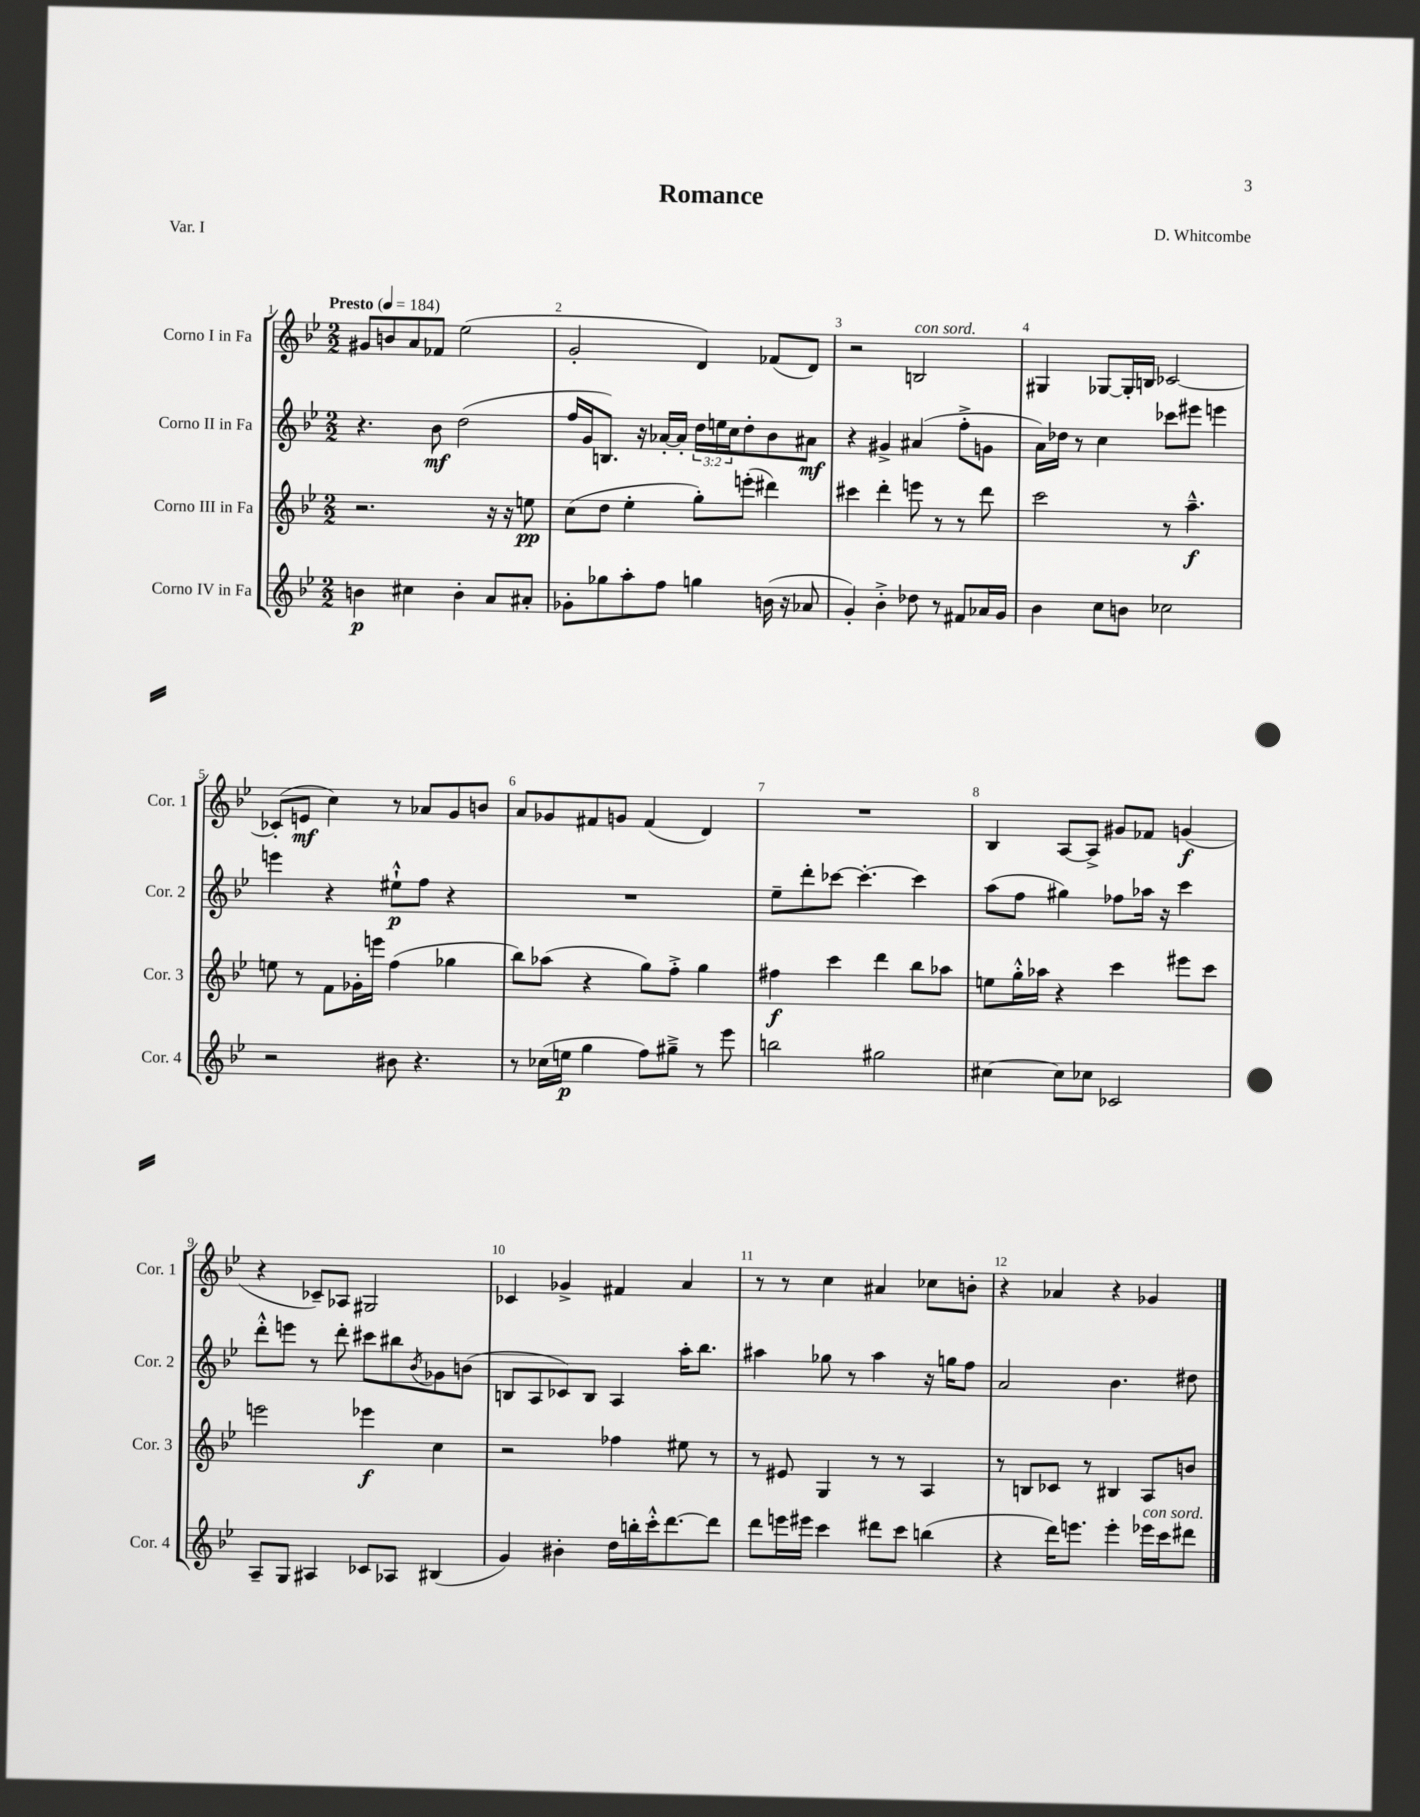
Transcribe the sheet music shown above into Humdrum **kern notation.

**kern	**kern	**kern	**kern
*staff4	*staff3	*staff2	*staff1
*clefG2	*clefG2	*clefG2	*clefG2
*k[b-e-]	*k[b-e-]	*k[b-e-]	*k[b-e-]
*M2/2	*M2/2	*M2/2	*M2/2
*MM184	*MM184	*MM184	*MM184
4b\	2.r	4.r	8g#/L
.	.	.	8b/
4cc#\	.	.	8a/
.	.	8b-\	8f-/J
4b'\	.	(2dd\	(2ee-\
8a/L	16r	.	.
.	16r	.	.
8a#'/J	8ee\	.	.
=	=	=	=
8g-'\L	(8cc\L	16ff/LL	2g'/
.	.	16g/J	.
8gg-\	8dd\J	8.B/J)	.
8aa'\	4ee-'\	.	.
.	.	16r	.
8ff\J	.	[16a-'/LL	.
.	.	16a-'/]JJ	.
4gg\	8gg'\L)	24dd\LL	4d/)
.	.	24ee\	.
.	.	24cc\J	.
.	(8eee'\J	8dd'\	.
(16b\	4ddd#\)	8b-\	(8f-/L
16r	.	.	.
8a-/	.	8a#\J	8d/J)
=	=	=	=
4g'/)	4ccc#\	4r	2r
4b-'^\	4ddd'\	4g#^/	.
8dd-\	8eee\	(4a#/	2B/
8r	8r	.	.
8f#/L	8r	8ff'^\L	.
16a-/L	8ddd\	8g\J	.
16g/JJ	.	.	.
=	=	=	=
4b-\	2ccc\	16a\LL)	4G#/
.	.	16dd-\JJ	.
.	.	8r	.
8cc\L	.	4cc\	[8G-/L
8b\J	.	.	16G-'/]L
.	.	.	16B/JJ
2cc-\	8r	8ccc-\L	[2c-/
.	4.aa~^^\	8eee#\J	.
.	.	4eee\	.
=	=	=	=
2r	8ee\	4eee\	(8c-'/]L
.	8r	.	8e/J
.	8f\L	4r	4cc\)
.	16g-'\L	.	.
.	16eee\JJ	.	.
8b#\	(4ff\	8ee#`^^\L	8r
4.r	.	8ff\J	8a-/L
.	4gg-\	4r	8g/
.	.	.	8b/J
=	=	=	=
8r	8bb-\L)	1r	8a/L
(16cc-\LL	(8aa-\J	.	8g-/
16ee\JJ	.	.	.
4gg\	4r	.	8f#/
.	.	.	8g/J
8ff\L)	8gg\L)	.	(4f#/
8gg#~^\J	8ff'^\J	.	.
8r	4gg\	.	4d/)
8eee-\	.	.	.
=	=	=	=
2bb\	4ff#\	8ee-~\L	1r
.	.	8ddd'\	.
.	4ccc\	[8ccc-\J	.
.	.	4.ccc-'\_	.
2gg#\	4ddd\	.	.
.	8bb-\L	4ccc-\]	.
.	8aa-\J	.	.
=	=	=	=
[4cc#\	8ee\L	(8aa\L	4B-/
.	16gg'^^\L	8ff\J	.
.	16aa-\JJ	.	.
8cc#\]L	4r	4gg#\)	[8A/L
8cc-\J	.	.	8A^/]J
2c-/	4ccc\	8ff-\L	8g#/L
.	.	16aa-\Jk	8f-/J
.	.	16r	.
.	8eee#\L	4ccc\	(4g/
.	8ccc\J	.	.
=	=	=	=
8A~/L	2eee\	8ddd'^^\L	4r
8G/J	.	8eee\J	.
4A#/	.	8r	8c-~/L)
.	.	8ddd'\	8A-/J
8c-/L	4eee-\	8ccc#\L	2G#/
8A-/J	.	8bb#\	.
.	.	8qb-/	.
(4B#/	4cc\	8g-\	.
.	.	(8b\J	.
=	=	=	=
4g/)	2r	8B/L	4c-/
.	.	8A/	.
4b#'\	.	8c-/)	4g-^/
.	.	8B/J	.
16dd\LL	4ff-\	4A/	4f#/
16bb'\	.	.	.
16ccc'^^\J	.	.	.
[8.ddd\	.	.	.
.	8ee#\	16aa'\LK	4a/
.	.	8.bb-\J	.
8ddd\]J	8r	.	.
=	=	=	=
8ddd\L	8r	4aa#\	8r
16eee\L	8e#/	.	8r
16eee#\JJ	.	.	.
4ccc\	4G/	8gg-\	4cc\
.	.	8r	.
8ddd#\L	8r	4aa#\	4a#/
8ccc\J	8r	.	.
(4bb\	4A/	16r	8cc-\L
.	.	16gg\LK	.
.	.	8ff\J	8b'\J
=	=	=	=
4r	8r	2a/	4r
.	8B/L	.	.
16ddd\LK)	8c-/J	.	4a-/
8.eee\J	.	.	.
.	8r	.	.
4eee'\	4B#/	4.b-\	4r
16eee-\LL	8A/L	.	4g-/
16ccc\J	.	.	.
8ddd#\J	8b/J	8dd#\	.
==	==	==	==
*-	*-	*-	*-
